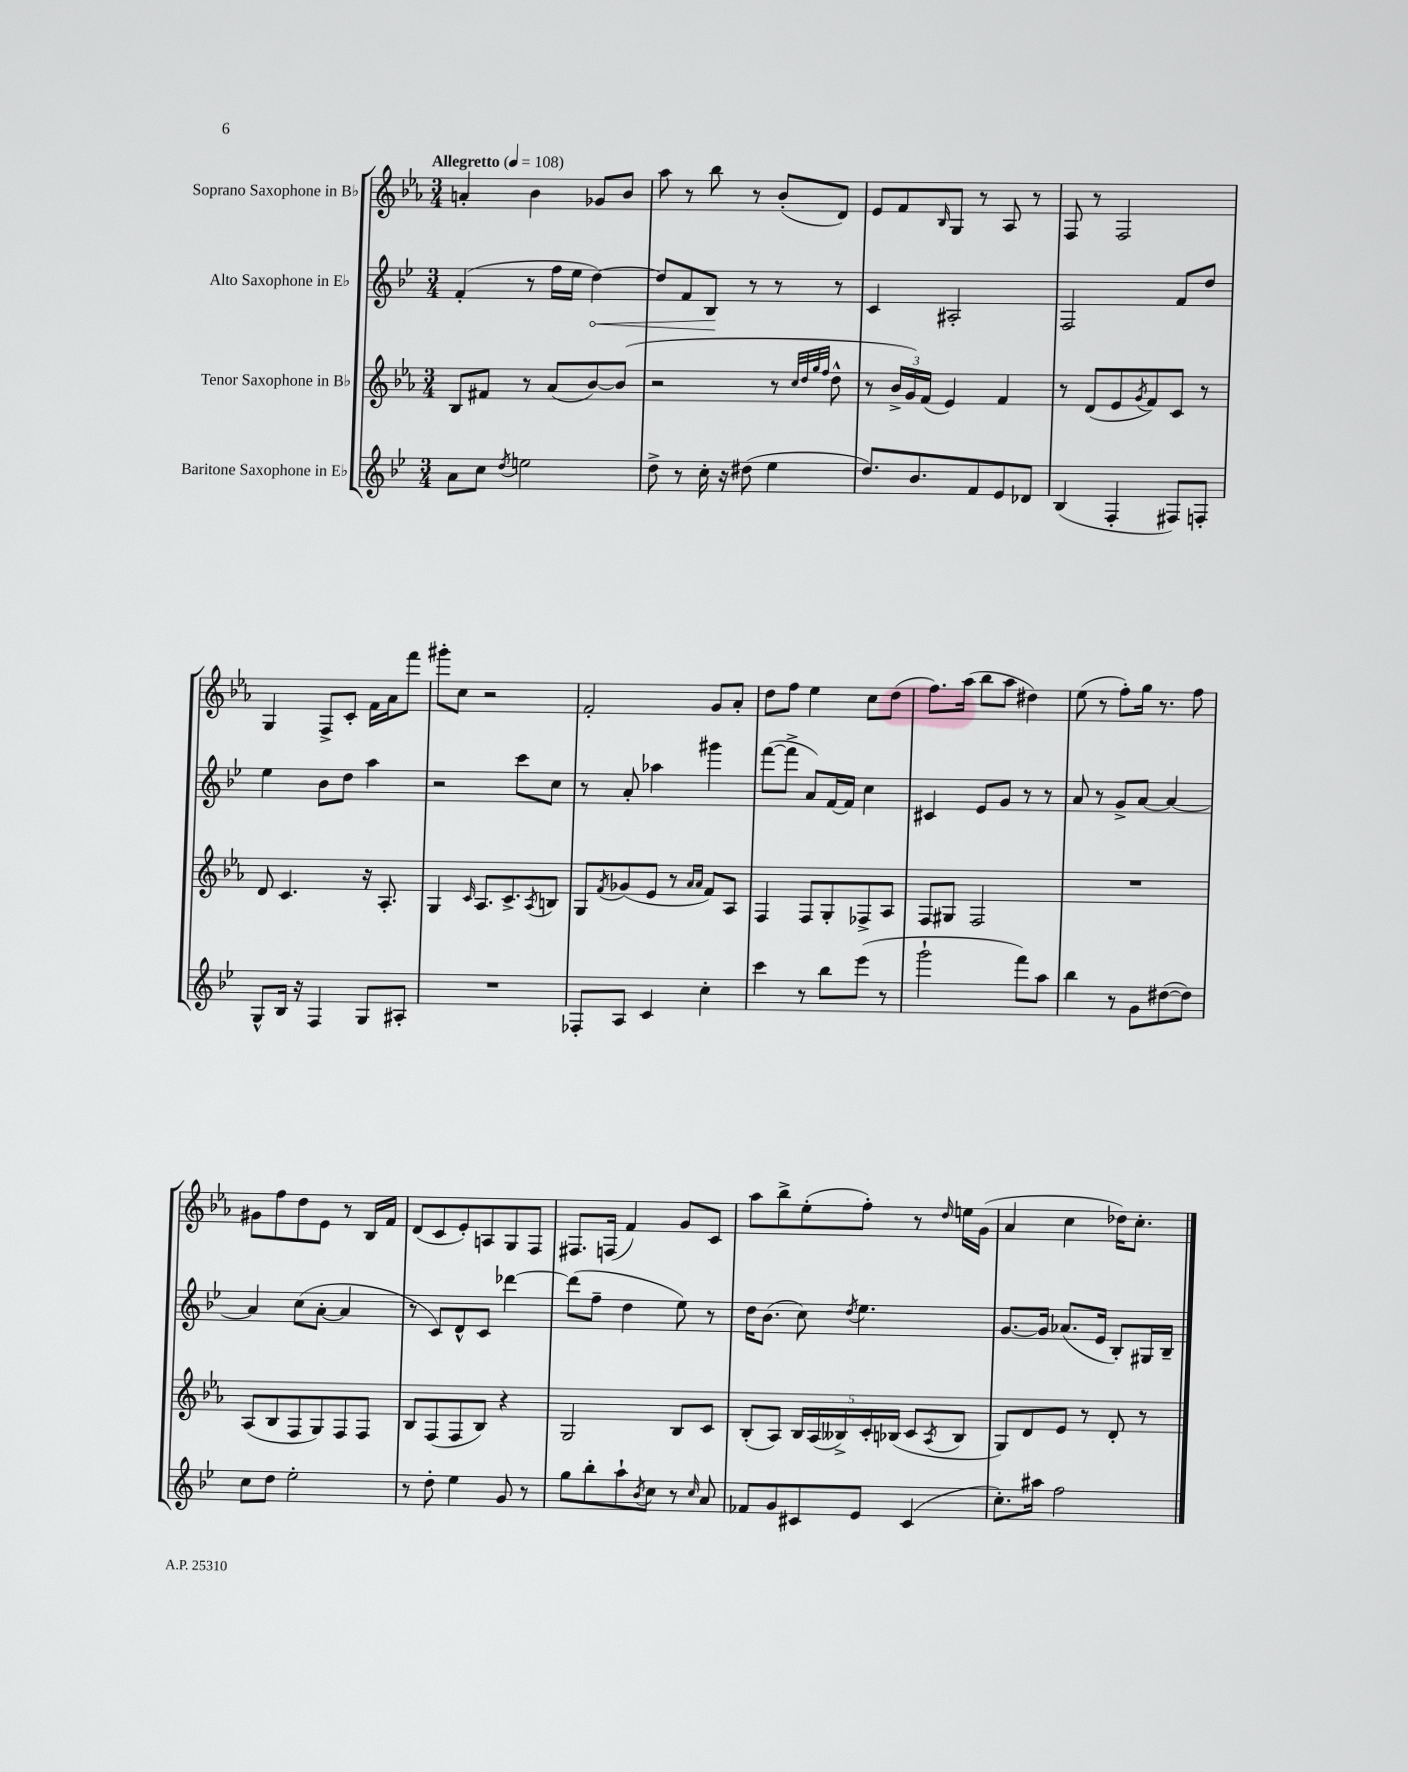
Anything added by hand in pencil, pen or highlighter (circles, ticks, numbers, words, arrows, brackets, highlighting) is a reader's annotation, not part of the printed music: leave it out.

**kern	**kern	**kern	**kern
*staff4	*staff3	*staff2	*staff1
*clefG2	*clefG2	*clefG2	*clefG2
*k[b-e-]	*k[b-e-a-]	*k[b-e-]	*k[b-e-a-]
*M3/4	*M3/4	*M3/4	*M3/4
*MM108	*MM108	*MM108	*MM108
8a	8B-	(4f'	4a'
8cc	8f#	.	.
8qdd	.	.	.
2ee	8r	8r	4b-
.	(8a-	16ff	.
.	.	16ee-	.
.	[8b-)	[4dd)	8g-
.	(8b-]	.	8b-
=	=	=	=
8dd^	2r	8dd]	8aa-
8r	.	8f	8r
16cc'	.	8B-	8bb-
16r	.	.	.
(8dd#	.	8r	8r
4ee-	8r	8r	(8b-'
.	32qqcc	.	.
.	32qqdd	.	.
.	32qqgg	.	.
.	32qqff	.	.
.	8dd^^	8r	8d)
=	=	=	=
8.dd)	8r	4c	8e-
.	24b-^	.	8f
.	24g)	.	.
8.b-	.	.	.
.	(24f	.	.
.	.	.	16qqB-
.	4e-)	2A#'	8G
8f	.	.	8r
8e-	4f	.	8A-
8d-	.	.	8r
=	=	=	=
(4B-	8r	2F	8F
.	(8d	.	8r
4F'	8e-	.	2F
.	8qg	.	.
.	8f)	.	.
8F#)	8c	8f	.
8F'	8r	8dd	.
=	=	=	=
8G^^	8d	4ee-	4G
16B-	4.c	.	.
16r	.	.	.
4F	.	8b-	8F^
.	.	8dd	8c'
8G	16r	4aa	16f
.	8.A-'	.	16a-
8A#'	.	.	8fff
=	=	=	=
2.r	4G	2r	8ggg#'
.	.	.	8cc
.	16qqc	.	.
.	8.A-	.	2r
.	8.c^	.	.
.	.	8ccc	.
.	8qA-	.	.
.	8B	8cc	.
=	=	=	=
8F-'	8G	8r	2f'
.	8qf	.	.
8A	(8g-	8a'	.
4c	8e-	4aa-	.
.	8r	.	.
.	16qqa-	.	.
.	16qqa-	.	.
4cc'	8f)	4ggg#	8g
.	8A-	.	8a-'
=	=	=	=
4ccc	4F	([8fff	8dd
.	.	8fff^]	8ff
8r	8F	8a)	4ee-
8bb-	8G'	[16f	.
.	.	16f]	.
(8eee-	8F-^	4cc	8cc
8r	8A-	.	(8dd
=	=	=	=
2ggg`	8F	4c#	8.ff)
.	8G#	.	.
.	.	.	(16aa-
.	2F	8e-	8bb-
.	.	8g	8aa-
8fff)	.	8r	4dd#)
8aa	.	8r	.
=	=	=	=
4bb-	2.r	8a	(8ee-
.	.	8r	8r
8r	.	8g^	8ff')
8g	.	[8a	16gg
.	.	.	8.r
([8dd#	.	4a_	.
8dd#])	.	.	8ff
=	=	=	=
8cc	(8A-	4a]	8g#
8dd	8B-	.	8ff
2ee-'	8F	(8cc	8dd
.	8G)	[8a'	8e-
.	8F	4a]	8r
.	8F	.	16B-
.	.	.	16f
=	=	=	=
8r	8B-	8r	(8d
8dd'	(8F	8c)	8c
4ee-	8F	8d^^	8e-')
.	8B-)	8c	8A
8g	4r	[4ddd-	8G
8r	.	.	8F
=	=	=	=
8gg	2G	(8ddd-]	8.F#
8bb-'	.	8ff~	.
.	.	.	(16F
8aa`	.	4dd	4f)
8qb-	.	.	.
8cc	.	.	.
8r	8B-	8ee-)	8g
16qqcc	.	.	.
8a	8c	8r	8c
=	=	=	=
8f-	(8B-'	16dd	8aa-
.	.	(8.b-	.
8g	8A-)	.	8bb-^
8c#	20B-	8cc)	(8ee-'
.	(20A-	.	.
.	20B--^)	.	.
.	.	8qdd	.
8e-	.	4.ee-	8ff')
.	20c'	.	.
.	(20B-	.	.
(4c#	8c	.	8r
.	8qA-	.	16qqdd
.	8B-	.	16ee
.	.	.	(16g
=	=	=	=
8.cc')	8G)	[8.g	4a-
.	8d	.	.
16aa#	.	16g]	.
2ff	8e-	(8.a-	4cc
.	8r	.	.
.	.	16e-	.
.	8d'	8B-')	16dd-)
.	.	.	8.cc'
.	8r	16G#	.
.	.	16B-~	.
==	==	==	==
*-	*-	*-	*-
